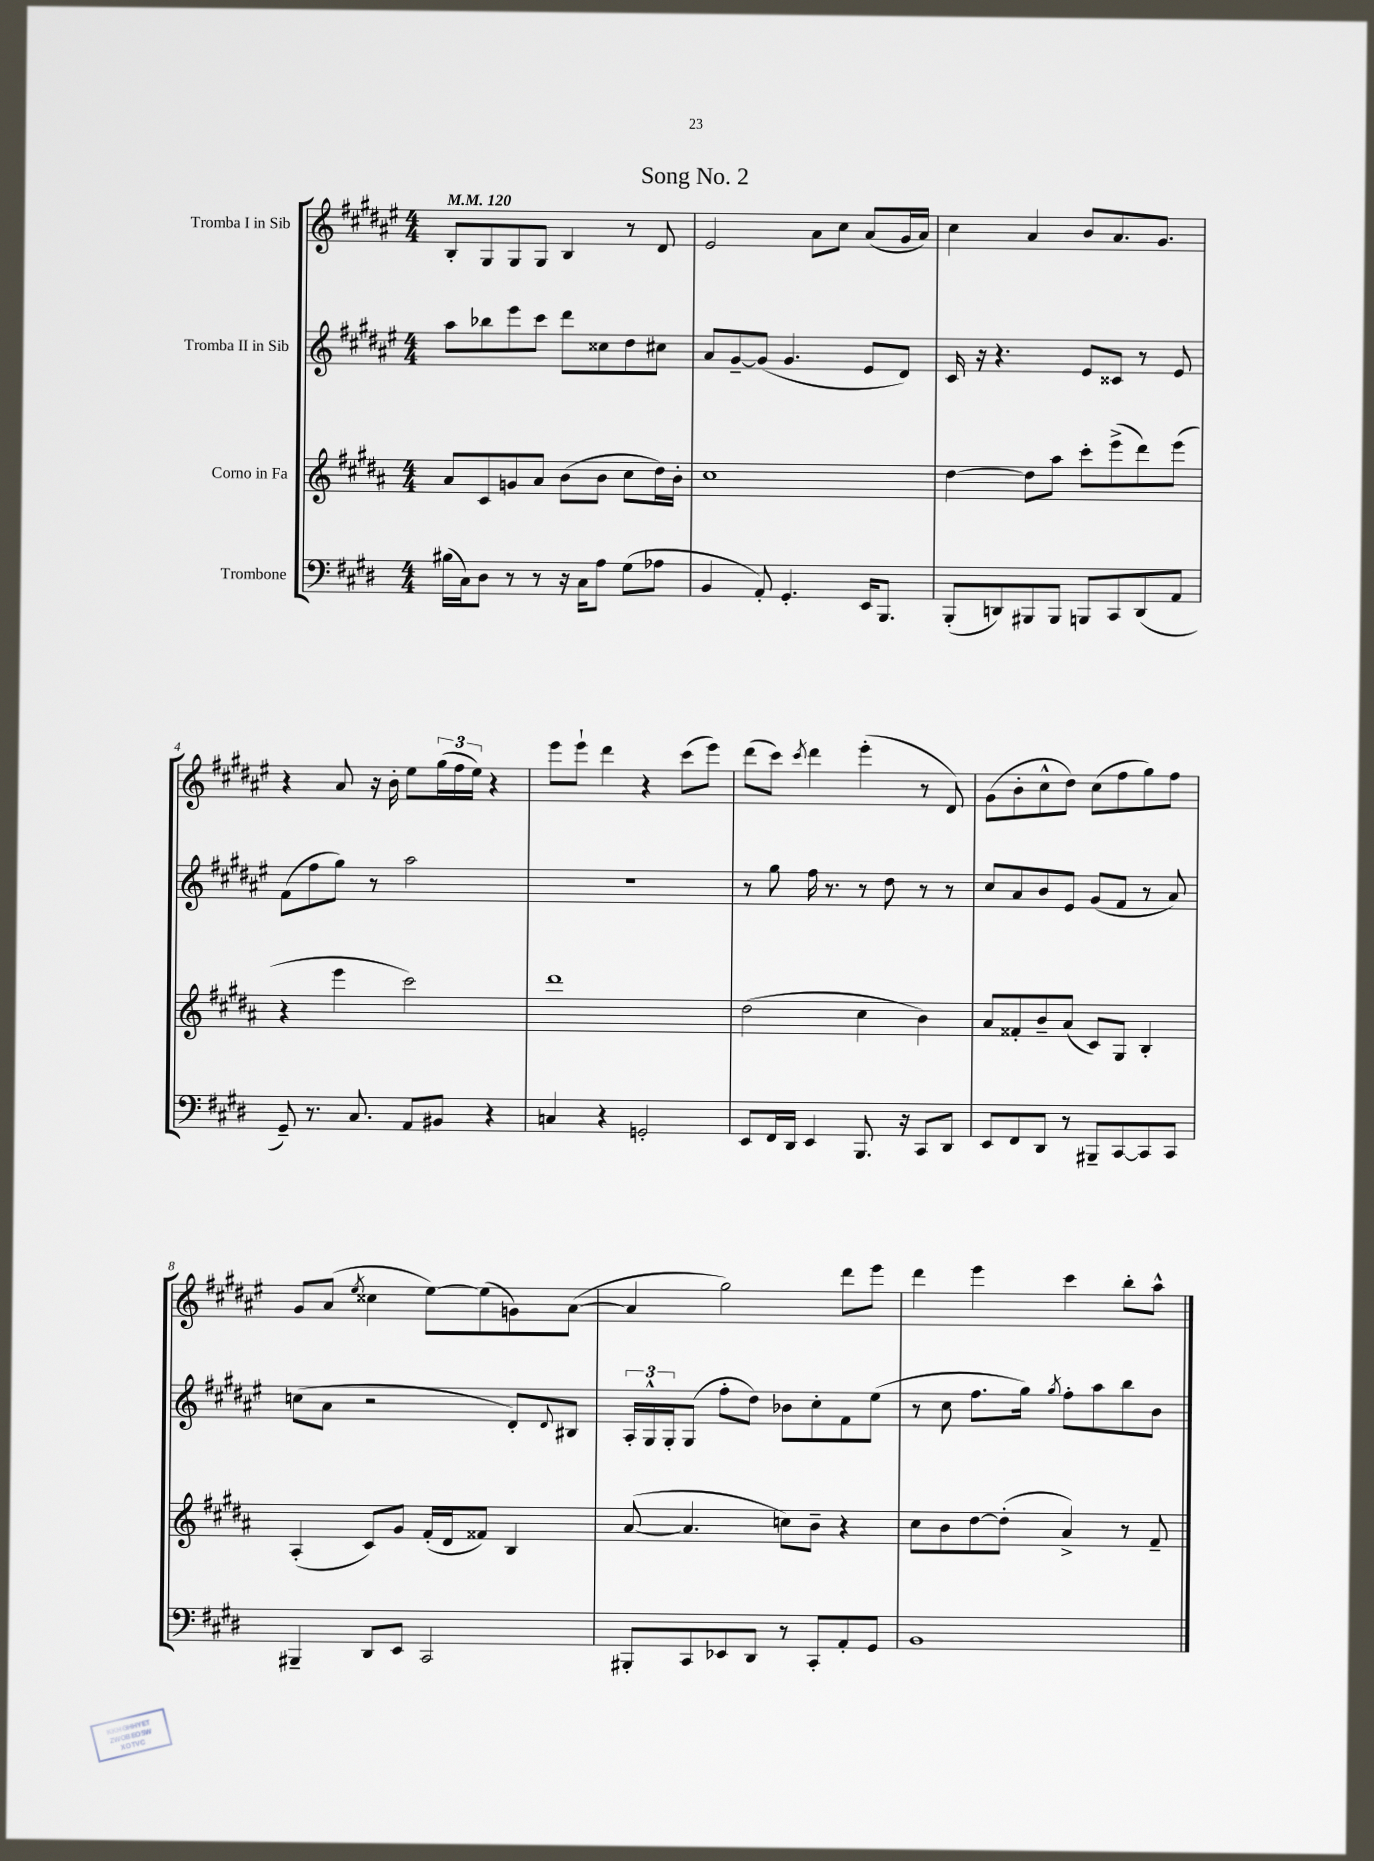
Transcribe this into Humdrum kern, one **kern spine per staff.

**kern	**kern	**kern	**kern
*staff4	*staff3	*staff2	*staff1
*clefF4	*clefG2	*clefG2	*clefG2
*k[f#c#g#d#]	*k[f#c#g#d#a#]	*k[f#c#g#d#a#e#]	*k[f#c#g#d#a#e#]
*M4/4	*M4/4	*M4/4	*M4/4
*MM120	*MM120	*MM120	*MM120
(16B#\LL	8a#/L	8aa#\L	8B'/L
16C#\J)	.	.	.
8D#\J	8c#/	8bb-\	8G#/
8r	8g/	8eee#\	8G#/
8r	8a#/J	8ccc#\J	8G#/J
16r	(8b\L	8ddd#\L	4B/
16C#\LK	.	.	.
8A\J	8b\J	8cc##\	.
(8G#\L	8cc#\L	8dd#\	8r
8A-\J	16dd#\L)	8cc#\J	8d#/
.	16b'\JJ	.	.
=	=	=	=
4BB/	1cc#	8a#/L	2e#/
.	.	[8g#~/	.
8AA'/)	.	(8g#/]J	.
4.GG#'/	.	4.g#/	.
.	.	.	8a#\L
.	.	.	8cc#\J
16EE/LK	.	8e#/L	(8a#/L
8.BBB/J	.	.	.
.	.	8d#/J)	16g#/L
.	.	.	16a#/JJ)
=	=	=	=
(8BBB'/L	[4dd#\	16c#/	4cc#\
.	.	16r	.
8DD/)	.	4.r	.
8BBB#/	8dd#\]L	.	4a#/
8BBB#/J	8aa#\J	.	.
8BBB/L	8ccc#'\L	8e#/L	8b/L
8CC#/	(8eee^\	8c##/J	8.a#/
(8DD/	8ddd#\)	8r	.
.	.	.	8.g#/J
8AA/J	(8eee\J	8e#/	.
=	=	=	=
8GG#~/)	4r	(8f#\L	4r
8.r	.	8ff#\	.
.	4eee\	8gg#\J)	8a#/
8.C#/	.	.	.
.	.	8r	16r
.	.	.	16b'\
8AA/L	2ccc#\)	2aa#\	8ee#\L
8BB#/J	.	.	(24gg#\L
.	.	.	24ff#\
.	.	.	24ee#\JJ)
4r	.	.	4r
=	=	=	=
4C/	1ddd#	1r	8eee#\L
.	.	.	8eee#`\J
4r	.	.	4ddd#\
2GG'/	.	.	4r
.	.	.	(8ccc#\L
.	.	.	8eee#\J)
=	=	=	=
8EE/L	(2dd#\	8r	(8ddd#\L
16FF#/L	.	8gg#\	8ccc#\J)
16DD#/JJ	.	.	.
.	.	.	8qccc#/
4EE/	.	16ff#\	4ddd#\
.	.	8.r	.
8.BBB/	4cc#\	8r	(4eee#'\
.	.	8dd#\	.
16r	.	.	.
8CC#/L	4b\)	8r	8r
8DD#/J	.	8r	8d#/)
=	=	=	=
8EE/L	8a#/L	8cc#/L	(8g#\L
8FF#/	8f##'/	8a#/	8b'\
8DD#/J	8b~/	8b/	8cc#^^\
8r	(8a#/J	8e#/J	8dd#\J)
8BBB#~/L	8c#/L)	(8g#/L	(8cc#\L
[8CC#/	8G#/J	8f#/J	8ff#\
8CC#/]	4B'/	8r	8gg#\)
8CC#/J	.	8a#/)	8ff#\J
=	=	=	=
4BBB#~/	(4A#'/	(8cc\L	8g#/L
.	.	8a#\J	(8a#/J
.	.	.	8qee#/
8DD#/L	8c#/L)	2r	4cc##\
8EE/J	8g#/J	.	.
2CC#/	(16f#'/LL	.	[8ee#\L)
.	16d#/J	.	.
.	8f##/J)	.	(8ee#\]
.	4B/	8d#'/L)	8g\)
.	.	8qqd#/	.
.	.	8B#/J	([8a#\J
=	=	=	=
8BBB#'/L	([8a#/	24A#'/LL	4a#/]
.	.	24G#^^/	.
.	.	24G#'/J	.
8CC#/	4.a#/]	(8G#/J	.
8EE-/	.	8ff#'\L	2gg#\)
8DD#/J	.	8dd#\J)	.
8r	8cc\L)	8b-\L	.
8CC#'/L	8b~\J	8cc#'\	.
8AA'/	4r	8f#\	8ddd#\L
8GG#/J	.	(8ee#\J	8eee#\J
=	=	=	=
1BB	8cc#\L	8r	4ddd#\
.	8b\	8cc#\	.
.	[8dd#\	8.ff#\L	4eee#\
.	(8dd#'\]J	.	.
.	.	16gg#\Jk)	.
.	.	8qgg#/	.
.	4a#^/)	8ff#'\L	4ccc#\
.	.	8aa#\	.
.	8r	8bb\	8bb'\L
.	8f#~/	8b\J	8aa#^^\J
==	==	==	==
*-	*-	*-	*-
